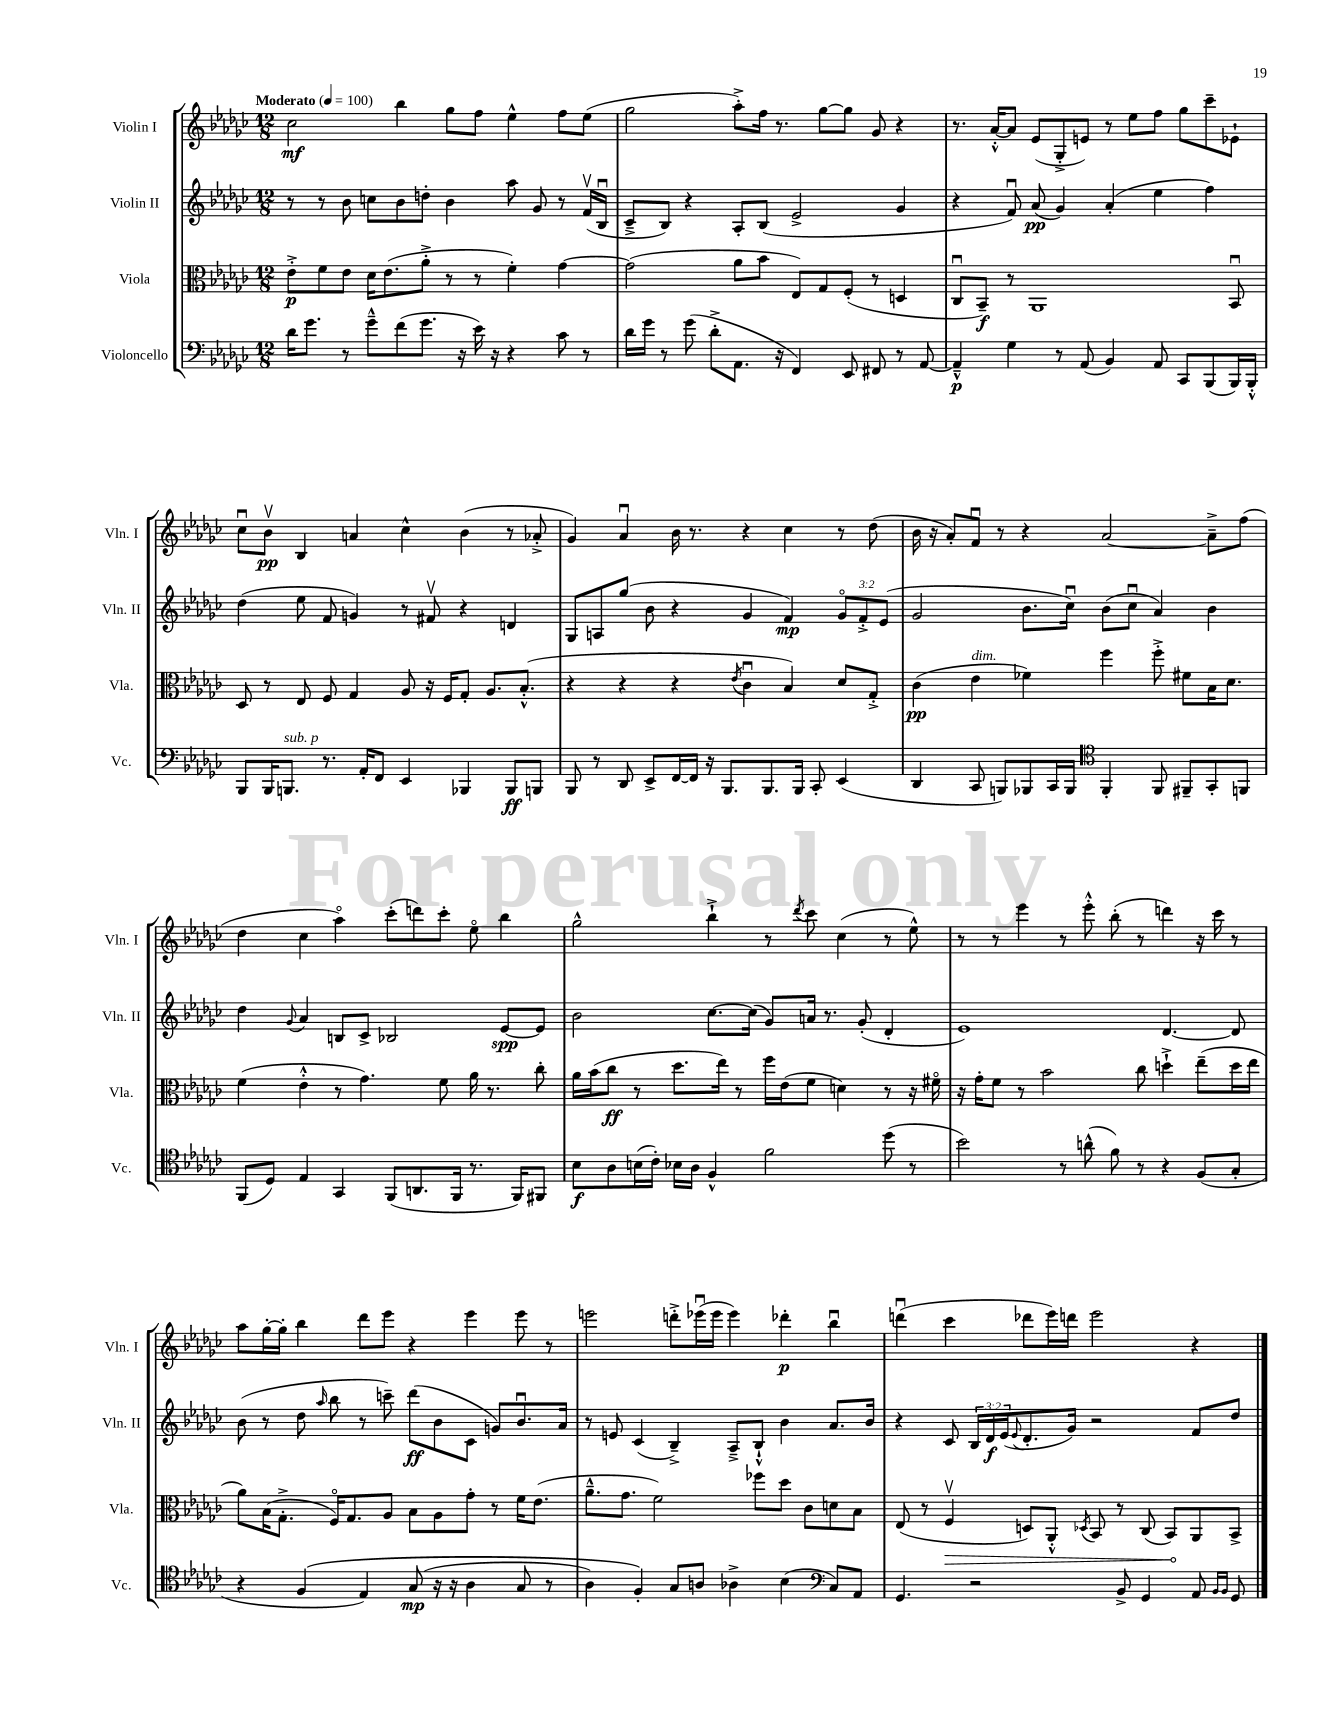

**kern	**kern	**kern	**kern
*staff4	*staff3	*staff2	*staff1
*clefF4	*clefC3	*clefG2	*clefG2
*k[b-e-a-d-g-c-]	*k[b-e-a-d-g-c-]	*k[b-e-a-d-g-c-]	*k[b-e-a-d-g-c-]
*M12/8	*M12/8	*M12/8	*M12/8
*MM100	*MM100	*MM100	*MM100
16d-	8e-'^	8r	2cc-
8.g-	.	.	.
.	8f	8r	.
8r	8e-	8b-	.
8g-~^^	16d-	8cc	.
.	(8.e-	.	.
(8f	.	8b-	4bb-
8.g-	8a-'^	8dd'	.
.	8r	4b-	8gg-
16r	.	.	.
16e-)	8r	.	8ff
16r	.	.	.
4r	4f')	8aa-	4ee-^^
.	.	8g-	.
8c-	[4g-	8r	8ff
8r	.	(16fv	(8ee-
.	.	16B-u	.
=	=	=	=
16d-	(2g-]	8c-~^	2gg-
16g-	.	.	.
8r	.	8B-)	.
(8g-	.	4r	.
8d-'^	.	.	.
8.AA-	8a-	8A-'	8aa-'^)
.	8b-	(8B-	16ff
16r	.	.	8.r
4FF)	8E-)	2e-^	.
.	8G-	.	[8gg-
8EE-	(8F'	.	8gg-]
8FF#	8r	.	8g-
8r	4D	4g-	4r
[8AA-	.	.	.
=	=	=	=
4AA-~^^]	8C-u	4r	8.r
.	8BB-~)	.	.
.	.	.	[16a-'^^
4G-	8r	8fu)	8a-]
.	1AA-	(8a-	(8e-
8r	.	4g-)	8G-'^
(8AA-	.	.	8e)
4BB-)	.	(4a-'	8r
.	.	.	8ee-
8AA-	.	4ee-	8ff
8CC-	.	.	8gg-
(8BBB-	.	4ff)	8ccc-~
16BBB-)	8BB-u	.	8e-`
16BBB-'^^	.	.	.
=	=	=	=
8BBB-	8D-	(4dd-	8cc-u
16BBB-	8r	.	8b-v
8.BBB	.	.	.
.	8E-	8ee-	4B-
8.r	8F	8f	.
.	4G-	4g)	4a
16AA-'	.	.	.
8FF	.	.	.
4EE-	8A-	8r	4cc-^^
.	16r	8f#v	.
.	16F	.	.
4BBB-	8G-'	4r	(4b-
.	8.A-	.	.
8BBB-	.	4d	8r
.	(8.B-'^^	.	.
8BBB	.	.	8a-'^
=	=	=	=
8BBB-	4r	8G-	4g-)
8r	.	8A	.
8DD-	4r	(8gg-	4a-u
8EE-^	.	8b-	.
[16FF	4r	4r	16b-
16FF]	.	.	8.r
16r	.	.	.
8.BBB-	.	.	.
.	8qe-	.	.
.	4c-u	4g-	4r
8.BBB-	.	.	.
.	4B-)	4f)	4cc-
16BBB-	.	.	.
8CC-'	.	.	.
(4EE-	8d-	12g-o	8r
.	.	12f'^	.
.	8G-'^	.	(8dd-
.	.	(12e-	.
=	=	=	=
4DD-	(4c-	2g-	16b-
.	.	.	16r
.	.	.	8a-')
8CC-	4e-	.	8fu
8BBB)	.	.	8r
8BBB-	4f-)	8.b-	4r
16CC-	.	.	.
16BBB-	.	16cc-u)	.
*clefC4	*	*	*
4FF'	4ff	(8b-	[2a-
.	.	8cc-u	.
8FF	8ff'^	4a-)	.
8FF#~	8f#	.	.
8GG-'	16B-	4b-	8a-~^]
.	8.d-	.	.
8FF	.	.	(8ff
=	=	=	=
(8FF	(4f	4dd-	4dd-
8D-)	.	.	.
.	.	8qqg-	.
4E-	4e-'^^	4a-	4cc-
4GG-	8r	8B	4aa-o)
.	4.g-)	8c-^	.
(8FF	.	2B-	(8ccc-'
8.AA	.	.	8ddd)
.	8f	.	8ccc-'
16FF	.	.	.
8.r	16a-	.	8ee-o
.	8.r	.	.
.	.	[8e-	4bb-
16FF)	.	.	.
8FF#	8cc-'	8e-]	.
=	=	=	=
8B-	16a-	2b-	2gg-^^
.	(16b-	.	.
8A-	8cc-	.	.
(16B	8r	.	.
16c-')	.	.	.
16B-	8.dd-	.	.
16A-	.	.	.
4F^^	.	[8.cc-	4bb-`^
.	16ee-)	.	.
.	8r	.	.
.	.	(16cc-]	.
2f	16ff	8g-)	8r
.	(16e-	.	.
.	.	.	8qddd-
.	8f	16a	8ccc-
.	.	8.r	.
.	4d)	.	(4cc-
.	.	(8g-'	.
(8dd-	8r	4d-'	8r
8r	16r	.	8ee-^^)
.	16f#o	.	.
=	=	=	=
2b-)	16r	1e-)	8r
.	16g-'	.	.
.	8f	.	8r
.	8r	.	4eee-
.	2b-	.	.
8r	.	.	8r
(8a^^	.	.	8eee-'^^
8f)	.	.	(8bb-'
8r	8cc-	.	8r
4r	4dd`^	[4.d-	4ddd)
(8F	(8ee-~	.	16r
.	.	.	16ccc-
8G-'	16dd	8d-]	8r
.	16ee-	.	.
=	=	=	=
4r	8a-)	(8b-	8aa-
.	(16B-	8r	[16gg-'
.	8.G-'^	.	16gg-']
&(4F	.	8dd-	4bb-
.	.	16qqaa-	.
.	16Fo)	8bb-	.
.	8.G-	.	.
4E-)	.	8r	8ddd-
.	8A-	8ccc~)	8eee-
(8G-	8B-	(8ddd-	4r
16r	8A-	8b-	.
16r	.	.	.
4A-	8g-'	8c-	4eee-
.	8r	8g)	.
8G-	16f	8.b-u	8eee-
.	(8.e-	.	.
8r	.	.	8r
.	.	16a-	.
=	=	=	=
4A-)	8.a-~^^	8r	2eee
.	.	8e	.
.	8.g-	.	.
4F'&)	.	(4c-	.
.	2f)	.	.
8G-	.	4B-~^)	8ddd'^
8A	.	.	(16eee-u
.	.	.	16eee-
4A-^	.	8A-~^	4eee-)
.	8ff-	8B-`^^	.
(4B-	8dd-	4b-	4ddd-'
.	8c-	.	.
*clefF4	*	*	*
8C-)	8d	8.a-	4bb-u
8AA-	8B-	.	.
.	.	16b-	.
=	=	=	=
4.GG-	(8E-	4r	(4dddu
.	8r	.	.
.	4Fv	8c-	4ccc-
2r	.	24B-	.
.	.	24d-	.
.	.	(24e-	.
.	.	8qqe-	.
.	8D)	8.d-'	8ddd-
.	8AA-'^^	.	16eee-)
.	.	16g-)	16ddd
.	8qD-	.	.
.	8BB-	2r	2eee-
8BB-^	8r	.	.
4GG-	(8C-	.	.
.	8BB-)	.	.
8AA-	8AA-	8f	4r
16qqBB-	.	.	.
16qqBB-	.	.	.
8GG-	8BB-^	8dd-	.
==	==	==	==
*-	*-	*-	*-
